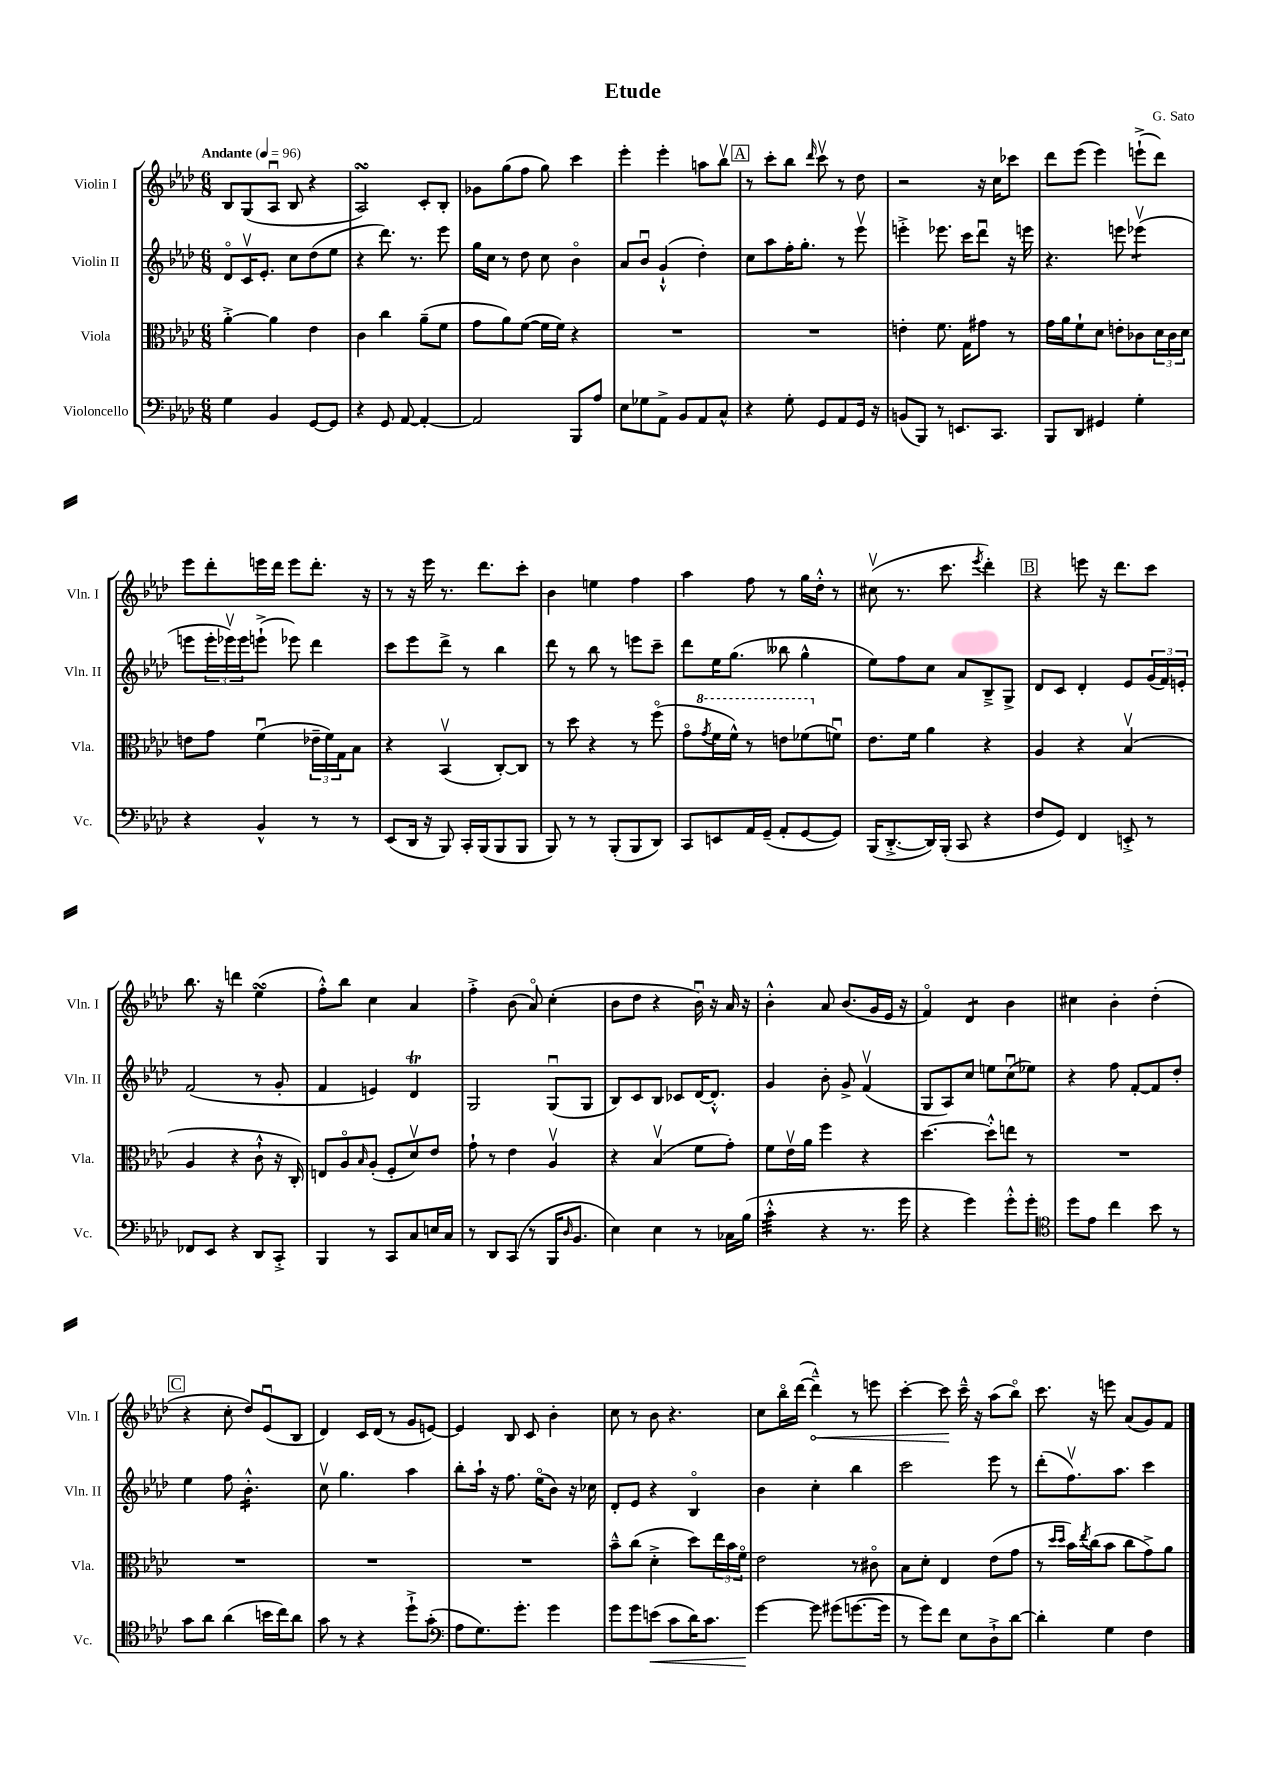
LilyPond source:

\header { title = "Etude" composer = "G. Sato" }
<<
\new StaffGroup <<
\new Staff = "s0" \with { instrumentName = "Violin I" shortInstrumentName = "Vln. I" } {
    \clef treble \key aes \major \numericTimeSignature \time 6/8 \tempo "Andante" 4 = 96
    bes8 g8( aes8\downbow bes8 r4 |
    aes2\turn) c'8-. bes8-. |
    ges'8 g''8( f''8 g''8) c'''4 |
    ees'''4-. ees'''4-. a''8 bes''8\upbow |
    \mark \markup { \box "A" } r8 c'''8-. bes''8 \grace { des'''16 } c'''8\upbow r8 des''8 |
    r2 r16 c''16 ces'''8 |
    des'''8 ees'''8( ees'''4) e'''8-!->( des'''8) |
    ees'''8 des'''8-. e'''16 des'''16 e'''8 des'''8.-. r16 |
    r8 r16 ees'''16 r8. des'''8. c'''8-. |
    bes'4 e''4 f''4 |
    aes''4 f''8 r8 g''16 des''16-.-^ r8 |
    cis''8\upbow( r8. c'''8. \acciaccatura { ees'''8 } des'''4-.) |
    \mark \markup { \box "B" } r4 e'''8 r16 des'''8. c'''8 |
    bes''8. r16 d'''4 ees''4\turn( |
    f''8-.-^) bes''8 c''4 aes'4 |
    f''4-.-> bes'8( aes'8\flageolet) c''4-.( |
    bes'8 des''8 r4 bes'16\downbow) r16 aes'16 r16 |
    bes'4-.-^ aes'8 bes'8.( g'16 ees'16 r16 |
    f'4\flageolet) des'4:8 bes'4 |
    cis''4 bes'4-. des''4-.( |
    \mark \markup { \box "C" } r4 c''8-. des''8) ees'8\downbow( bes8 |
    des'4) c'16 des'16( r8 g'8 e'8~) |
    e'4 bes8 c'8 bes'4-. |
    c''8 r8 bes'8 r4. |
    c''8 bes''16\flageolet des'''16~( \once \override Hairpin.circled-tip = ##t des'''4---^\<) r8 e'''8 |
    c'''4~-. c'''8\! c'''16---^ r16 aes''8( bes''8\flageolet) |
    c'''8. r16 e'''8 aes'8( g'8) f'8 \bar "|." |
}
\new Staff = "s1" \with { instrumentName = "Violin II" shortInstrumentName = "Vln. II" } {
    \clef treble \key aes \major \numericTimeSignature \time 6/8
    des'8\flageolet c'16\upbow ees'8.-. c''8 des''8( ees''8 |
    r4 des'''8.) r8. ees'''8 |
    g''16 c''16 r8 des''8 c''8 bes'4\flageolet |
    aes'8 bes'8\downbow g'4-!-^( des''4-.) |
    \mark \markup { \box "A" } c''8 aes''8 f''16-. g''8.-. r8 ees'''8\upbow |
    e'''4-.-> ees'''8. c'''16 des'''8\downbow r16 e'''16 |
    r4. e'''8 ees'''4:8\upbow( |
    e'''8 \tuplet 3/2 { e'''16-. ees'''16\upbow) ees'''16 } e'''8-!->( ees'''8) des'''4 |
    c'''8 ees'''8 des'''8-> r8 bes''4 |
    des'''8 r8 bes''8 r8 e'''8 c'''8-- |
    des'''8 ees''16 g''8.( beses''8 g''4-^ |
    ees''8) f''8 c''8 aes'8 bes8---> g8-> |
    \mark \markup { \box "B" } des'8 c'8 des'4-. ees'8 \tuplet 3/2 { g'16( f'16) e'16-. } |
    f'2( r8 g'8-. |
    f'4 e'4) des'4\trill |
    g2 g8\downbow( g8 |
    bes8) c'8 bes8 ces'8 des'16~ des'8.-.-^ |
    g'4 bes'8-. g'8-> f'4\upbow( |
    g8 aes8) c''8 e''8 c''8\downbow( ees''8) |
    r4 f''8 f'8~-. f'8 des''8-. |
    \mark \markup { \box "C" } ees''4 f''8 bes'4.:16-.-^ |
    c''8\upbow g''4. aes''4 |
    bes''8-. aes''16-! r16 f''8. ees''16\flageolet( bes'8) r16 ces''16 |
    des'8-. ees'8 r4 bes4\flageolet |
    bes'4 c''4-. bes''4 |
    c'''2 ees'''8 r8 |
    des'''8-.( f''8.\upbow) aes''8. c'''4 \bar "|." |
}
\new Staff = "s2" \with { instrumentName = "Viola" shortInstrumentName = "Vla." } {
    \clef alto \key aes \major \numericTimeSignature \time 6/8
    aes'4~-.-> aes'4 ees'4 |
    c'4 c''4 aes'8--( f'8 |
    g'8 aes'8) f'8~( f'16 f'16) r4 |
    R2. |
    \mark \markup { \box "A" } R2. |
    e'4-. f'8. g16 gis'8 r8 |
    g'16 aes'16 f'8-! des'8 e'8-. ces'8 \tuplet 3/2 { des'16 ces'16 des'16 } |
    e'8 g'8 f'4\downbow( \tuplet 3/2 { ees'16-- f'16) g16 } bes8 |
    r4 bes,4\upbow( c8~-.) c8 |
    r8 des''8 r4 r8 f''8\flageolet( |
    g'8\flageolet \ottava #1 \acciaccatura { g''8 } f''16 f''16-^) r8 e''8 fes''8( \ottava #0 f'!8\downbow) |
    ees'8. f'16 aes'4 r4 |
    \mark \markup { \box "B" } aes4 r4 bes4\upbow( |
    aes4 r4 c'8-!-^ r16 c16-.) |
    e8 aes8\flageolet \grace { bes16 } aes8-.( f8-. des'8\upbow) ees'8 |
    g'8-! r8 ees'4 aes4\upbow |
    r4 bes4\upbow( f'8 g'8-.) |
    f'8 ees'16\upbow aes'16 f''4 r4 |
    des''4.~ des''8-.-^ e''8 r8 |
    R2. |
    \mark \markup { \box "C" } R2. |
    R2. |
    R2. |
    bes'8---^ c''8( des'4-.-> des''8) \tuplet 3/2 { ees''16 bes'16 f'16\flageolet } |
    ees'2 r8 cis'8\flageolet |
    bes8 des'8-. ees4 ees'8( g'8 |
    r8 \grace { des''16 des''16 } bes'16) \acciaccatura { ees''8 } c''16( bes'8 c''8 g'8->) aes'8 \bar "|." |
}
\new Staff = "s3" \with { instrumentName = "Violoncello" shortInstrumentName = "Vc." } {
    \clef bass \key aes \major \numericTimeSignature \time 6/8
    g4 bes,4 g,8~ g,8 |
    r4 g,8 aes,8~ aes,4~-. |
    aes,2 bes,,8 aes8 |
    ees8 ges8 aes,8-> bes,8 aes,8 c8-^ |
    \mark \markup { \box "A" } r4 g8-. g,8 aes,8 g,16 r16 |
    b,8( bes,,8) r8 e,8. c,8. |
    bes,,8 des,8 gis,4 g4-. |
    r4 bes,4-^ r8 r8 |
    ees,8( des,16 r16 bes,,8) c,16-. bes,,16( bes,,8 bes,,8 |
    bes,,8) r8 r8 bes,,8-.( bes,,8 des,8) |
    c,8 e,8 aes,16 g,16--( aes,8-. g,8~ g,8) |
    bes,,16( des,8.~-.-> des,16) bes,,16-.( c,8 r4 |
    \mark \markup { \box "B" } f8 g,8) f,4 e,8-.-> r8 |
    fes,8 ees,8 r4 des,8 c,8-.-> |
    bes,,4 r8 c,8 c8 e16 c16 |
    r8 des,8 c,8( r8 bes,,16 \grace { des16 } bes,8. |
    ees4) ees4 r8 ces16 bes16( |
    c'4:32-.-^ r4 r8. g'16 |
    r4 g'4) g'8-.-^ g'8-. |
    \clef tenor des''8 ees'8 c''4 bes'8 r8 |
    \mark \markup { \box "C" } g'8 aes'8 aes'4( b'16 c''16) aes'8 |
    g'8 r8 r4 des''8-!-> g'8-.( |
    \clef bass aes8 g8.) g'8.-. g'4 |
    g'8 g'8 e'8\<( c'8 des'16) c'8. |
    g'4~\! g'8 gis'8( g'8.~ g'16 |
    r8 g'8) f'8 ees8 des8-!-> des'8~ |
    des'4-. g4 f4 \bar "|." |
}
>>
>>
\layout { \context { \Score \remove "Bar_number_engraver" } }
